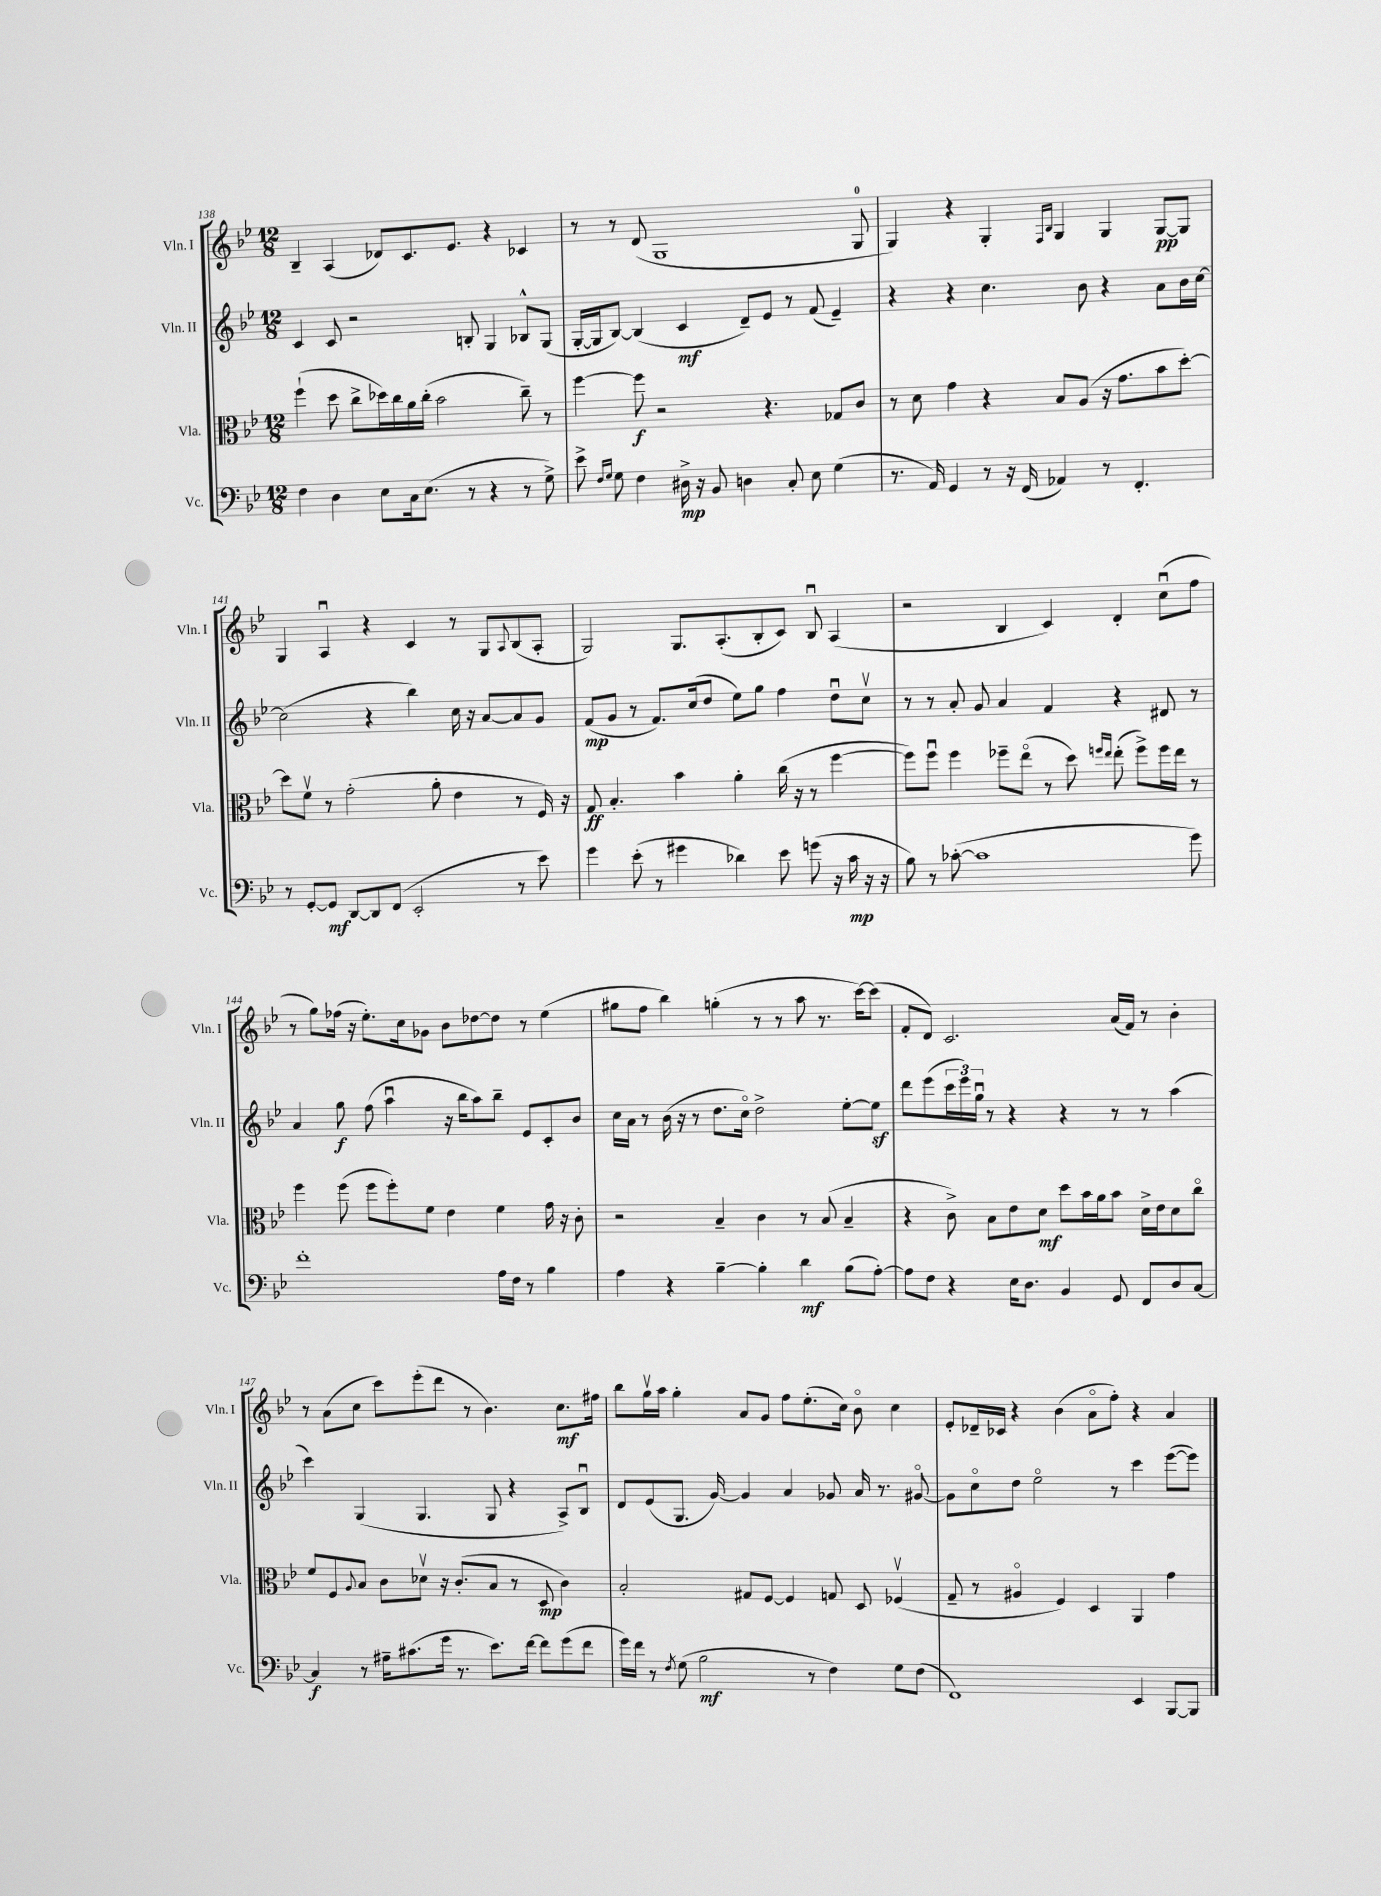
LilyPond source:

<<
\new StaffGroup <<
\new Staff = "s0" \with { instrumentName = "Vln. I" shortInstrumentName = "Vln. I" } {
    \clef treble \key bes \major \numericTimeSignature \time 12/8
    bes4-- a4( des'8) c'8. ees'8. r4 ces'4 |
    r8 r8 d'8( g1 g8-0 |
    g4) r4 g4-. \grace { f16 bes16 } g4 g4 g8~\pp g8 |
    g4 a4\downbow r4 c'4 r8 g8 \appoggiatura { a8 } bes8( a8-. |
    g2) g8. a8.-.( bes8-. c'8) bes8\downbow a4( |
    r2 bes4 c'4) d'4-. c''8\downbow( f''8 |
    r8 g''8) fes''16( r16 ees''8.-.) c''16 ges'8 bes'8 des''8~ des''8 r8 ees''4( |
    gis''8 f''8 bes''4) g''4-.( r8 r8 a''8 r8. c'''16~) c'''8( |
    f'8-. d'8) c'2. a'16( f'16) r8 bes'4-. |
    r8 a'8( c''8 c'''8) ees'''8-.( d'''8 r8 bes'4.) c''8.\mf fis''16 |
    bes''8 g''16\upbow a''16 g''4-. a'8 g'8 f''8 ees''8.-.( c''16) bes'8\flageolet c''4 |
    ees'8-. des'16-- ces'16 r4 bes'4( a'8\flageolet f''8-.) r4 a'4 \bar "|." |
}
\new Staff = "s1" \with { instrumentName = "Vln. II" shortInstrumentName = "Vln. II" } {
    \clef treble \key bes \major \numericTimeSignature \time 12/8
    c'4 c'8 r2 b8-. g4 bes8-^ g8( |
    g16~-. g16 bes8~) bes4( c'4\mf d'8--) ees'8 r8 f'8( ees'4--) |
    r4 r4 c''4. bes'8 r4 a'8 bes'16 c''16~ |
    c''2( r4 bes''4) c''16 r16 a'8~ a'8 g'8 |
    f'8\mp( g'8 r8 f'8.) c''16( d''8 ees''8) g''8 f''4 d''8\downbow c''8\upbow |
    r8 r8 a'8-. g'8 a'4 f'4 r4 dis'8 r8 |
    a'4 g''8\f f''8( a''4\downbow r16 bes''16 a''8) bes''8-- ees'8 c'8-. bes'8 |
    c''16 a'16 r8 bes'16( r16 r8 d''8. c''16\flageolet) d''2-> ees''8~-. ees''8\sf |
    d'''8 ees'''8( \tuplet 3/2 { c'''16 ees'''16) g''16\downbow } r8 r4 r4 r8 r8 a''4( |
    c'''4) g4( g4. g8 r4 a8->) bes8\downbow |
    d'8 ees'8( g8. g'16~) g'4 a'4 ges'8 a'16 r8. gis'8~\flageolet |
    gis'8 c''8\flageolet d''8 ees''2\flageolet r8 c'''4 ees'''8~( ees'''8) \bar "|." |
}
\new Staff = "s2" \with { instrumentName = "Vla." shortInstrumentName = "Vla." } {
    \clef alto \key bes \major \numericTimeSignature \time 12/8
    f''4-!( d''8 c''8-> des''16) c''16 a'16 c''16-.( bes'2 c''8--) r8 |
    f''4~ f''8\f r2 r4. ges8 c'8 |
    r8 d'8 g'4 r4 bes8 a8( r16 g'8. bes'8 d''8~-.) |
    d''8 f'8\upbow r8 g'2-.( a'8-. ees'4 r8 f16) r16 |
    g8\ff bes4.-. bes'4 a'4-. c''16( r16 r8 f''4~ |
    f''8) f''8\downbow f''4 fes''8-- ees''8\flageolet( r8 d''8) \grace { f''16 ees''16 } ees''8-.( f''8->) f''16 ees''16 r8 |
    f''4 f''8( f''8 f''8-.) f'8 ees'4 f'4 g'16 r16 c'8-. |
    r2 bes4-- c'4 r8 bes8( bes4-- |
    r4 c'8->) bes8 ees'8 d'8\mf d''8 bes'16 a'16 bes'8 d'16-> ees'16 d'8 c''8\flageolet |
    f'8 f8 \appoggiatura { a8 } bes8 c'8 des'8\upbow r16 c'8.-.( bes8 r8 d8\mp c'4) |
    bes2-. gis8 f8~ f4 g8 d8 fes4\upbow( |
    g8-- r8 ais4\flageolet f4) d4 a,4 g'4 \bar "|." |
}
\new Staff = "s3" \with { instrumentName = "Vc." shortInstrumentName = "Vc." } {
    \clef bass \key bes \major \numericTimeSignature \time 12/8
    f4 d4 ees8 c16 ees8.( r8 r4 r8 g8->) |
    ees'8-> \grace { f16 g16 } g8 f4 dis16->\mp r16 bes,8 d4 c8-. ees8 g4( |
    r8. a,16) g,4 r8 r16 f,16( aes,4) r8 f,4.-. |
    r8 g,8~-. g,8\mf d,8~ d,8 f,8( ees,2-. r8 ees'8) |
    g'4 ees'8-.( r8 gis'4 des'4) ees'8 g'8( r16 c'16\mp r16 r16 |
    bes8) r8 ces'8~-.( ces'1 g'8) |
    f'1-. a16 f16 r8 bes4 |
    a4 r4 bes4~-- bes4-. d'4\mf bes8( a8~-.) |
    a8 f8 r4 ees16 d8. bes,4 g,8 f,8 d8 c8~ |
    c4\f r8 ais16-- cis'8.( g'16 r8. ees'8.) f'16~ f'8 g'8( f'8 |
    g'16) f'16 r8 \acciaccatura { f8 } g8( bes2\mf r8 f4) g8 f8( |
    f,1) ees,4 bes,,8~ bes,,8 \bar "|." |
}
>>
>>
\layout { \context { \Score currentBarNumber = #138 } }
